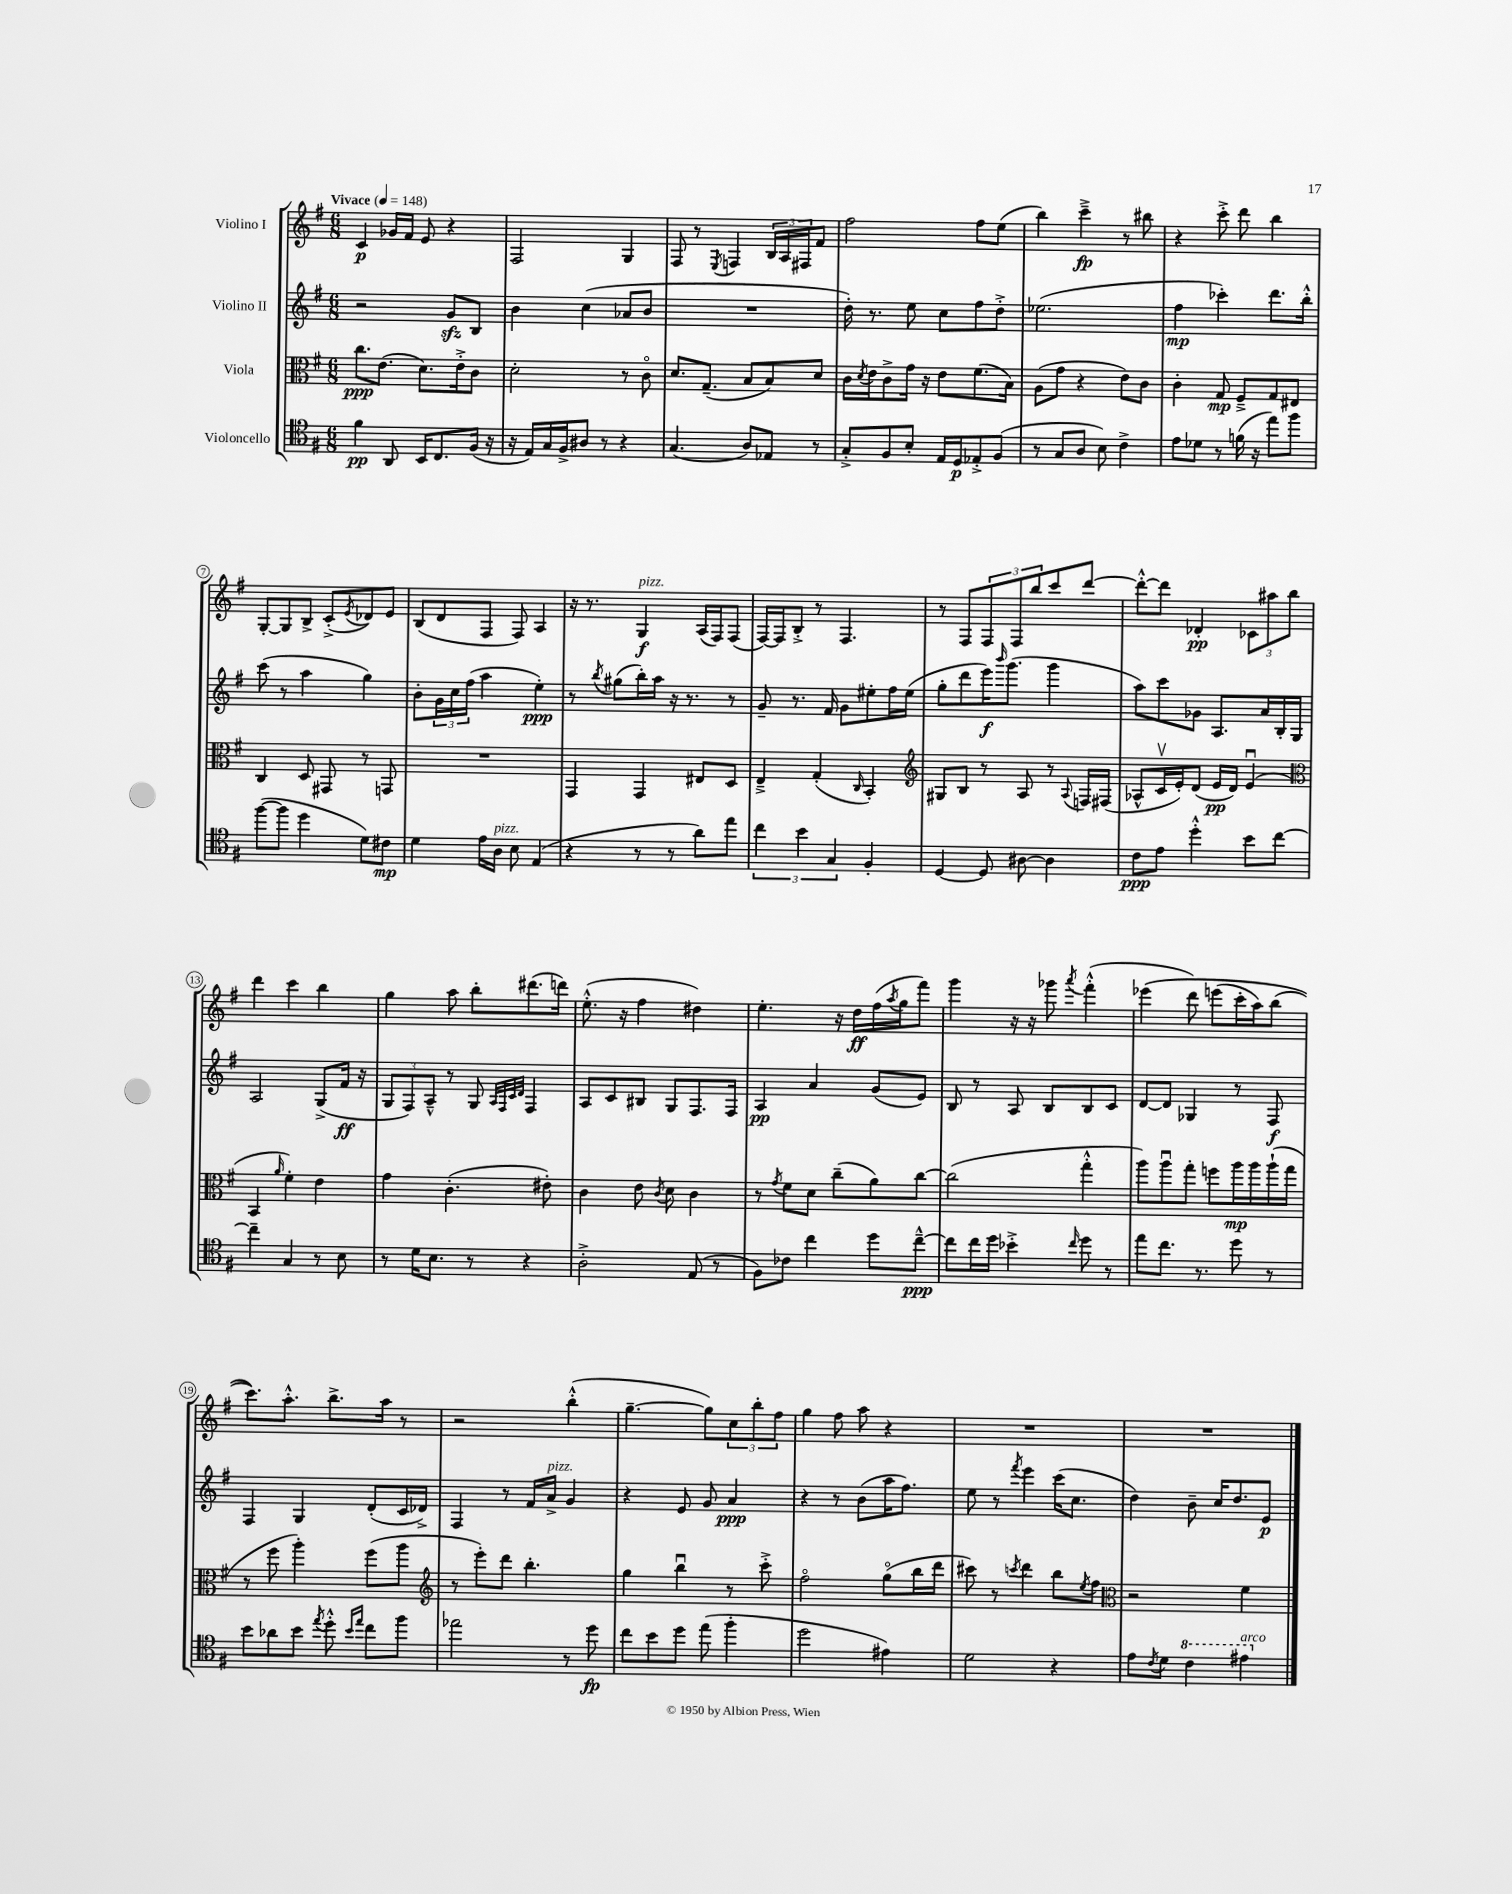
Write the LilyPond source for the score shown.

<<
\new StaffGroup <<
\new Staff = "s0" \with { instrumentName = "Violino I" } {
    \clef treble \key g \major \numericTimeSignature \time 6/8 \tempo "Vivace" 4 = 148
    c'4\p ges'16 fis'16 e'8 r4 |
    fis2 g4 |
    fis8 r8 \acciaccatura { e8 } f4 \tuplet 3/2 { b16 a16 fis16 } fis'8 |
    fis''2 fis''8 e''8( |
    b''4) c'''4--->\fp r8 bis''8 |
    r4 c'''8-.-> d'''8 b''4 |
    g8~-. g8 b8-> c'8-.->( \acciaccatura { e'8 } des'8) e'8 |
    b8( d'8 fis8 fis8) a4 |
    r16 r8. g4\f^\markup { \italic "pizz." } a16( fis16) fis8( |
    fis16~) fis16 b8-.-> r8 fis4. |
    r8 fis8 \tuplet 3/2 { fis8 fis8 b''8 } c'''8 d'''8~ |
    d'''8~-.-^ d'''8 des'4-.\pp \tuplet 3/2 { ces'8 ais''8 b''8 } |
    d'''4 c'''4 b''4 |
    g''4 a''8 b''8-. dis'''8.( d'''16) |
    e''8.-.-^( r16 fis''4 dis''4) |
    e''4.-. r16 d''16\ff fis''16( \acciaccatura { a''8 } g''16 fis'''8) |
    g'''4 r16 r16 ges'''8 \acciaccatura { a'''8 } fis'''4-.-^( |
    ees'''4\( d'''8) e'''8( c'''16-. a''16) b''8( |
    c'''8.)\) a''8.-.-^ b''8.-> a''16 r8 |
    r2 b''4-.-^( |
    g''4.~-- g''8) \tuplet 3/2 { c''8 b''8-. fis''8 } |
    g''4 fis''8 a''8 r4 |
    R2. |
    R2. \bar "|." |
}
\new Staff = "s1" \with { instrumentName = "Violino II" } {
    \clef treble \key g \major \numericTimeSignature \time 6/8
    r2 g'8\sfz b8 |
    b'4 c''4( aes'8 b'8 |
    R2. |
    d''16-.) r8. e''8 c''8 fis''8 d''8-.-> |
    ees''2.( |
    fis''4\mp ces'''4-.) d'''8. b''16-.-^ |
    c'''8( r8 a''4 g''4) |
    b'8-. \tuplet 3/2 { g'16 c''16 fis''16( } a''4 e''4-.\ppp) |
    r8 \acciaccatura { b''8 } gis''8( b''16-.) a''16 r16 r8. r8 |
    g'8-- r8. fis'16 g'8 eis''8-. fis''16 eis''16( |
    g''8-. d'''8 e'''16\f) \grace { b'''16 } g'''8.( g'''4 |
    a''8) c'''8 ges'8 a8. a'16 b16-. g16 |
    a2 g8->( fis'16\ff r16 |
    \tuplet 3/2 { g8 fis8) a8---^ } r8 g8 \grace { a32 fis32 c'32 d'32 } fis4 |
    a8 c'8 bis8 g8 fis8. fis16 |
    a4\pp a'4 g'8( e'8) |
    b8 r8 a8 b8 b8 c'8 |
    d'8~ d'8 ges4 r8 fis8\f |
    fis4 g4 d'8-.( c'16 des'16->) |
    fis4 r8 fis'16 a'16->^\markup { \italic "pizz." } g'4 |
    r4 e'8 g'8 a'4\ppp |
    r4 r8 b'8( a''16 fis''8.) |
    e''8 r8 \acciaccatura { fis'''8 } e'''4 c'''16( c''8. |
    d''4) b'8-- c''16 d''8. e'8\p \bar "|." |
}
\new Staff = "s2" \with { instrumentName = "Viola" } {
    \clef alto \key g \major \numericTimeSignature \time 6/8
    c''8.\ppp e'8.( d'8.) e'16-.-> c'8 |
    d'2-. r8 c'8\flageolet |
    d'8. g8.--( b8 b8) d'8 |
    c'16 \acciaccatura { d'8 } e'16 c'8-> g'16 r16 e'8 fis'8.( b16) |
    a8( g'8 r4 e'8) c'8 |
    c'4-. g8\mp fis8---> g8 eis8 |
    c4 d8 gis,8 r8 g,8 |
    R2. |
    g,4 g,4 eis8 d8 |
    e4---> g4-.( \grace { c16 } b,4-.) |
    \clef treble gis8 b8 r8 a8 r8 \appoggiatura { a8 } f16 fis16( |
    aes8-^ c'16\upbow e'16-.) d'8( e'16\pp d'16) e'4\downbow( |
    \clef alto b,4 \grace { a'16 } fis'4-.) e'4 |
    g'4 c'4.-.( eis'8-.) |
    c'4 e'8 \acciaccatura { c'8 } d'8 c'4 |
    r8 \acciaccatura { g'8 } fis'8 d'8 c''8--( a'8) c''8~ |
    c''2( g''4-.-^ |
    a''8) a''8\downbow g''8-. f''8 a''16\mp a''16 a''16-!( g''16 |
    r8 fis''8 a''4-.) fis''8( a''8 |
    \clef treble r8 e'''8-.) d'''8 b''4.-. |
    g''4 b''4\downbow r8 c'''8-.-> |
    fis''2\flageolet g''8\flageolet( b''16 d'''16 |
    cis'''8) r8 \acciaccatura { c'''8 } d'''4 b''8 \acciaccatura { e''8 } fis''8 |
    \clef alto r2 fis'4 \bar "|." |
}
\new Staff = "s3" \with { instrumentName = "Violoncello" } {
    \clef tenor \key g \major \numericTimeSignature \time 6/8
    fis'4\pp a,8 b,16 c8. fis16( r16 |
    r16 e16) g16 fis16-> ais8 r8 r4 |
    g4.( a8) ees8 r8 |
    g8-.-> fis8 b8-. e16 d16\p ees8-.-> fis8( |
    r8 g8 a8 b8) c'4-> |
    e'8 des'8 r8 f'16( r16 e''8) fis''8 |
    fis''8~( fis''8 d''4 d'8) cis'8\mp |
    d'4 e'16 a16^\markup { \italic "pizz." } b8 e4( |
    r4 r8 r8 a'8) e''8 |
    \tuplet 3/2 { c''4 b'4 g4 } fis4-. |
    d4~ d8 ais8~ ais4 |
    c'8\ppp e'8 d''4-.-^ b'8 c''8~ |
    c''4-- g4 r8 b8 |
    r8 d'16 b8. r8 r4 |
    a2-.-> e8( r8 |
    fis8) ces'8 c''4 d''8 c''8~---^\ppp |
    c''8 c''16 d''16 bes'4-.-> \grace { c''16 } d''8 r8 |
    e''8 c''8. r8. d''8 r8 |
    b'8 aes'8 b'8 \acciaccatura { e''8 } d''8-.-^ \grace { b'16 e''16 } c''8 fis''8 |
    ees''2 r8 d''8\fp |
    c''8 b'8 d''8 e''8( fis''4-. |
    d''2 eis'4) |
    d'2 r4 |
    e'8 \acciaccatura { c'8 } d'8 \ottava #1 c''4 eis''4^\markup { \italic "arco" } \ottava #0 \bar "|." |
}
>>
>>
\layout { \context { \Score \override BarNumber.stencil = #(make-stencil-circler 0.1 0.3 ly:text-interface::print) } }
